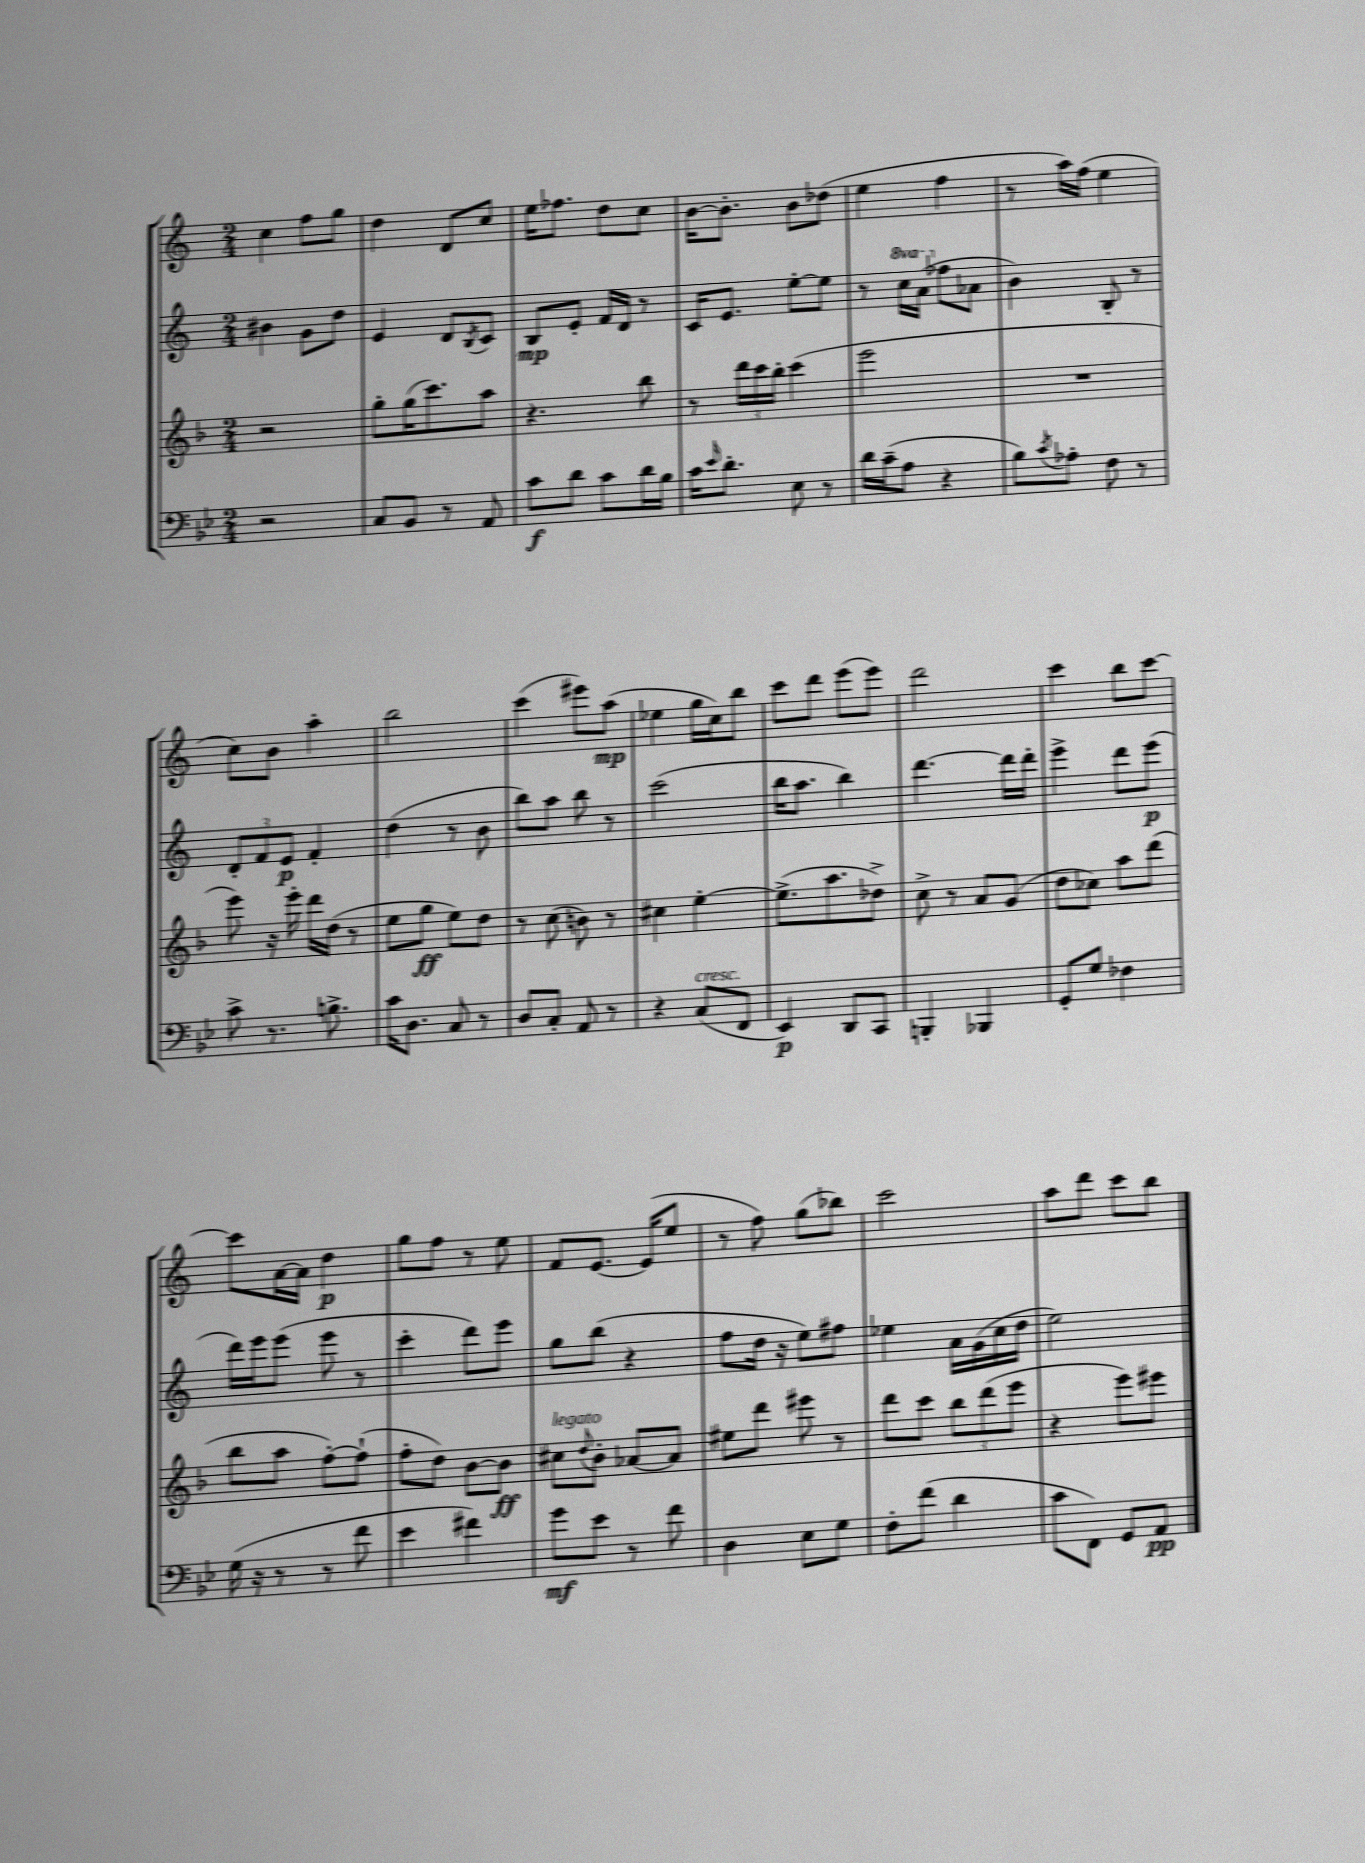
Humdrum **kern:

**kern	**kern	**kern	**kern
*staff4	*staff3	*staff2	*staff1
*clefF4	*clefG2	*clefG2	*clefG2
*k[b-e-]	*k[b-]	*k[]	*k[]
*M2/4	*M2/4	*M2/4	*M2/4
2r	2r	4b#	4cc
.	.	8g	8ff
.	.	8dd	8gg
=	=	=	=
8C	8gg'	4e	4dd
8BB-	(16gg	.	.
.	8.ccc)	.	.
8r	.	8d	8d
.	.	8qB	.
8AA	8aa	8c	8cc
=	=	=	=
8c	4.r	8B	16ee
.	.	.	8.ff-
8d	.	8e'	.
8c	.	16f	8dd
.	.	16d	.
16d	8bb-	8r	8cc
16B-	.	.	.
=	=	=	=
16c	8r	16c	[16b
16qqe-	.	.	.
8.d'	.	8.e	8.b']
.	24ddd	.	.
.	24ccc	.	.
.	24bb-'	.	.
8E-	(4ccc	[8ee'	8b
8r	.	8ee]	(8dd-
=	=	=	=
16d	2eee	8r	4ee
(16c~	.	.	.
8A	.	16ccc	.
.	.	(16aa	.
4r	.	8ff-	4ff
.	.	8a-	.
=	=	=	=
8B-)	2r	4b)	8r
8qc	.	.	.
8A-'	.	.	16aa)
.	.	.	(16ff
8F	.	8B'	4ee
8r	.	8r	.
=	=	=	=
8c^	8eee)	12d'	8cc)
.	.	12f	.
8.r	16r	.	8b
.	.	12e	.
.	16eee'	.	.
.	16ddd	4f'	4aa'
8.B^	(16dd	.	.
.	8r	.	.
=	=	=	=
16c	8ee	(4dd	2bb
8.D	.	.	.
.	8gg	.	.
8C	8ee)	8r	.
8r	8dd	8b	.
=	=	=	=
8D	8r	8bb)	(4ccc
8C'	(8cc	8aa	.
8AA	8b)	8bb	8eee#)
8r	8r	8r	(8aa
=	=	=	=
4r	4cc#	(2ccc	4ee-
(8C	[4ee'	.	16gg
.	.	.	16cc)
8FF	.	.	8bb
=	=	=	=
4EE-)	(8.ee^]	16bb	8ccc
.	.	8.aa	.
.	.	.	8ddd
.	8.aa	.	.
8DD	.	4bb)	(8eee
8CC	8dd-^)	.	8eee)
=	=	=	=
4BBB'	8cc^	[4.ddd	2ddd
.	8r	.	.
4BBB-	8a	.	.
.	(8g	16ddd]	.
.	.	16ddd'	.
=	=	=	=
8GG'	8dd	4eee^	4ccc
8G	8cc-)	.	.
4F-	8aa	8ddd	8bb
.	(8ddd	(8eee	[8ccc
=	=	=	=
(16G	8bb-	16ddd)	8ccc]
16r	.	16eee	.
8r	8aa	(8eee	[16a
.	.	.	16a]
8r	[8ff')	8eee	4dd
8f	(8ff`]	8r	.
=	=	=	=
4e-	8ff'	4ccc'	8gg
.	8dd)	.	8ff
4f#)	[8b-	8ddd)	8r
.	8b-]	8eee	8ee
=	=	=	=
8g	8cc#	8gg	8f
.	8qqdd	.	.
8e-	8b-'	(8bb	[8.e
8r	[8a-	4r	.
.	.	.	(16e]
8f	8a-]	.	8ee
=	=	=	=
4D	8ee#	8ff	8r
.	8ddd	16dd	8ff)
.	.	16r	.
8E-	8eee#	8ee)	(8gg
8G	8r	8ff#	8bb-)
=	=	=	=
8F'	8ddd	4ee-	2ccc
(8f	8ccc	.	.
4d	12bb-	16a	.
.	.	(16g	.
.	(12ddd	.	.
.	.	16cc	.
.	12eee	.	.
.	.	16dd	.
=	=	=	=
8c	4r	2ee)	8aa
8FF)	.	.	8ddd
8GG	8eee)	.	8ccc
8AA	8eee#	.	8bb
==	==	==	==
*-	*-	*-	*-
